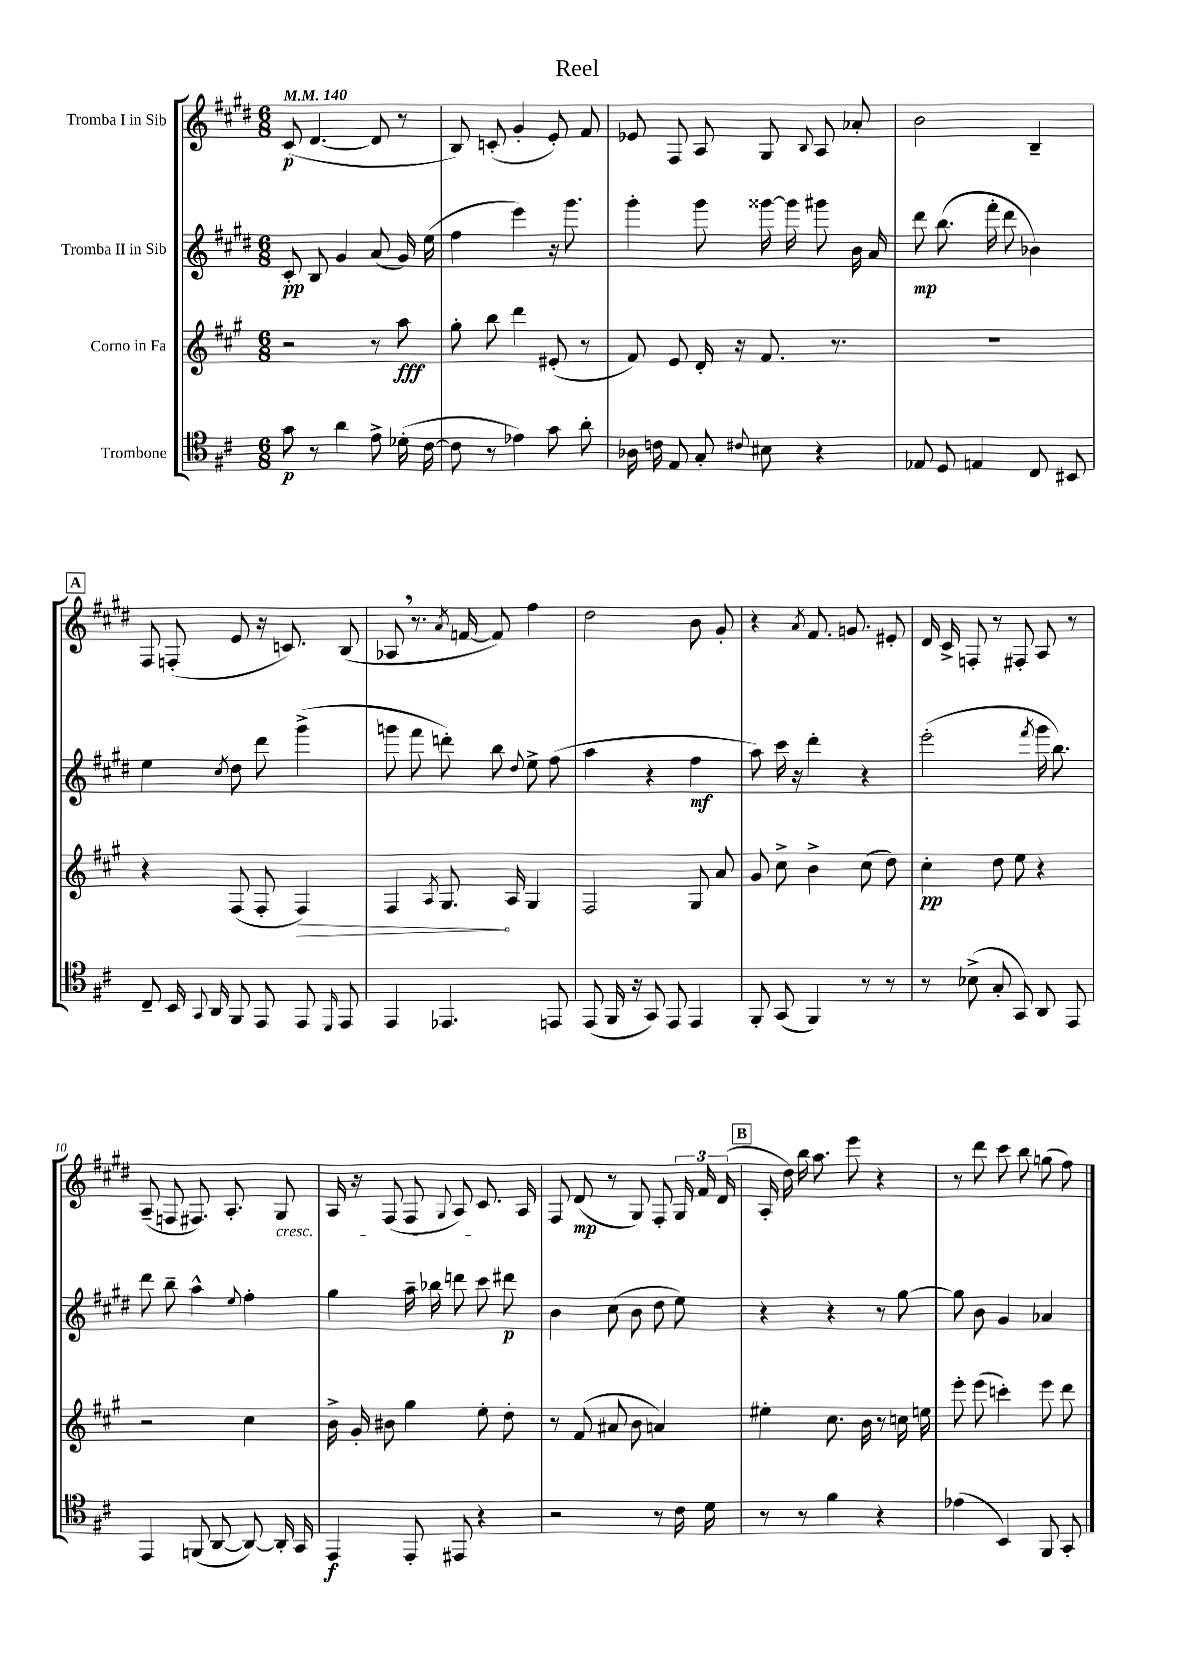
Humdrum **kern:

**kern	**kern	**kern	**kern
*staff4	*staff3	*staff2	*staff1
*clefC4	*clefG2	*clefG2	*clefG2
*k[f#c#]	*k[f#c#g#]	*k[f#c#g#d#]	*k[f#c#g#d#]
*M6/8	*M6/8	*M6/8	*M6/8
*MM140	*MM140	*MM140	*MM140
8g	2r	8c#'	(8c#
8r	.	8B	[4.d#
4a	.	4g#	.
8e^	8r	(8a	8d#]
(16d-'	8aa	16g#)	8r
[16c#	.	(16ee	.
=	=	=	=
8c#]	8gg#'	4ff#	8B)
8r	8bb	.	(8c'
4e-)	4ddd	4eee)	4g#'
8g	(8e#'	16r	8e')
.	.	8.ggg#	.
8a'	8r	.	8f#
=	=	=	=
16A-	8f#)	4ggg#'	8e-
16c	.	.	.
8E	8e	.	8F#
8G'	16d'	8ggg#	8A
.	16r	.	.
8qqc#	.	.	.
8B#	8.f#	[16ggg##	8G#
.	.	16ggg##]	.
.	.	.	8qqB
4r	.	8ggg#	8A
.	8.r	.	.
.	.	16b	8a-'
.	.	16a	.
=	=	=	=
8E-	2.r	8ddd#	2b
8D	.	(8.bb	.
4E	.	.	.
.	.	16fff#'	.
.	.	8ddd#	.
8C#	.	4b-)	4B~
8BB#	.	.	.
=	=	=	=
8C#~	4r	4ee	8F#
16BB	.	.	(8F'
8qqGG	.	.	.
16AA	.	.	.
.	.	8qcc#	.
8FF#	(8F#	8dd#	8e
8EE	8F#'	8ddd#	16r
.	.	.	8.c)
8EE	4F#)	(4ggg#^	.
16qqDD	.	.	.
8EE	.	.	(8B
=	=	=	=
4EE	4F#	8ggg	8A-
.	.	8fff#	8.r
.	8qA	.	.
4.EE-	8.G#	8ddd')	.
.	.	.	8qa
.	.	.	[16f
.	.	8bb	8f])
.	16A	.	.
.	.	8qqdd#	.
.	4G#	8ee^	4ff#
8EE	.	(8ff#	.
=	=	=	=
(8EE	2F#	4aa	2dd#
16FF#	.	.	.
16r	.	.	.
8GG)	.	4r	.
8EE	.	.	.
4EE	8G#	4ff#	8b
.	8a	.	8g#'
=	=	=	=
8FF#'	8g#	8aa)	4r
(8GG	8cc#^	16ccc#	.
.	.	16r	.
.	.	.	8qa
4FF#)	4b^	4ddd#'	8.f#
.	.	.	8.g
8r	(8cc#	4r	.
8r	8dd)	.	8e#'
=	=	=	=
8r	4cc#'	(2eee'	16d#
.	.	.	16c#^
(8B-^	.	.	8F'
8G'	8dd	.	8r
8GG)	8ee	.	8F#'
.	.	8qfff#	.
8AA	4r	16ggg#	8A
.	.	8.bb)	.
8EE	.	.	8r
=	=	=	=
4EE	2r	8ddd#	(8A~
.	.	8bb~	8F
(8FF	.	4aa^^	8.F#)
[8AA	.	.	.
.	.	.	8.A'
.	.	8qqee	.
8AA_)	4cc#	4ff#'	.
16AA']	.	.	8G#
16GG	.	.	.
=	=	=	=
4EE	16b^	4gg#	16A
.	16g#'	.	16r
.	8b#	.	(8F#
8EE'	4gg#	16aa~	8F#
.	.	16bb-	.
.	.	.	8qqG#
8EE#	.	8ddd	8A)
4r	8ee'	8ccc#	8.c#
.	8dd'	8ddd#	.
.	.	.	16A
=	=	=	=
2r	8r	4b	8F#
.	(8f#	.	(8d#
.	8a#	(8cc#	8r
.	8b	8b	8G#)
8r	4a)	8dd#	8F#'
16c#	.	8ee)	24G#
.	.	.	24f#
16d	.	.	.
.	.	.	(24d#
=	=	=	=
8r	4ee#'	4r	16A'
.	.	.	16dd#)
8r	.	.	16bb
.	.	.	8.aa
4f#	8.cc#	4r	.
.	.	.	8eee
.	16b	.	.
4r	8r	8r	4r
.	16cc	[8gg#	.
.	16ee	.	.
=	=	=	=
(4e-	8eee'	8gg#]	8r
.	(8eee	8b	8ddd#
4BB)	4ccc')	4g#	8ccc#
.	.	.	8bb
8FF#	8eee	4a-	(8gg
8GG'	8ddd	.	8ff#)
==	==	==	==
*-	*-	*-	*-
